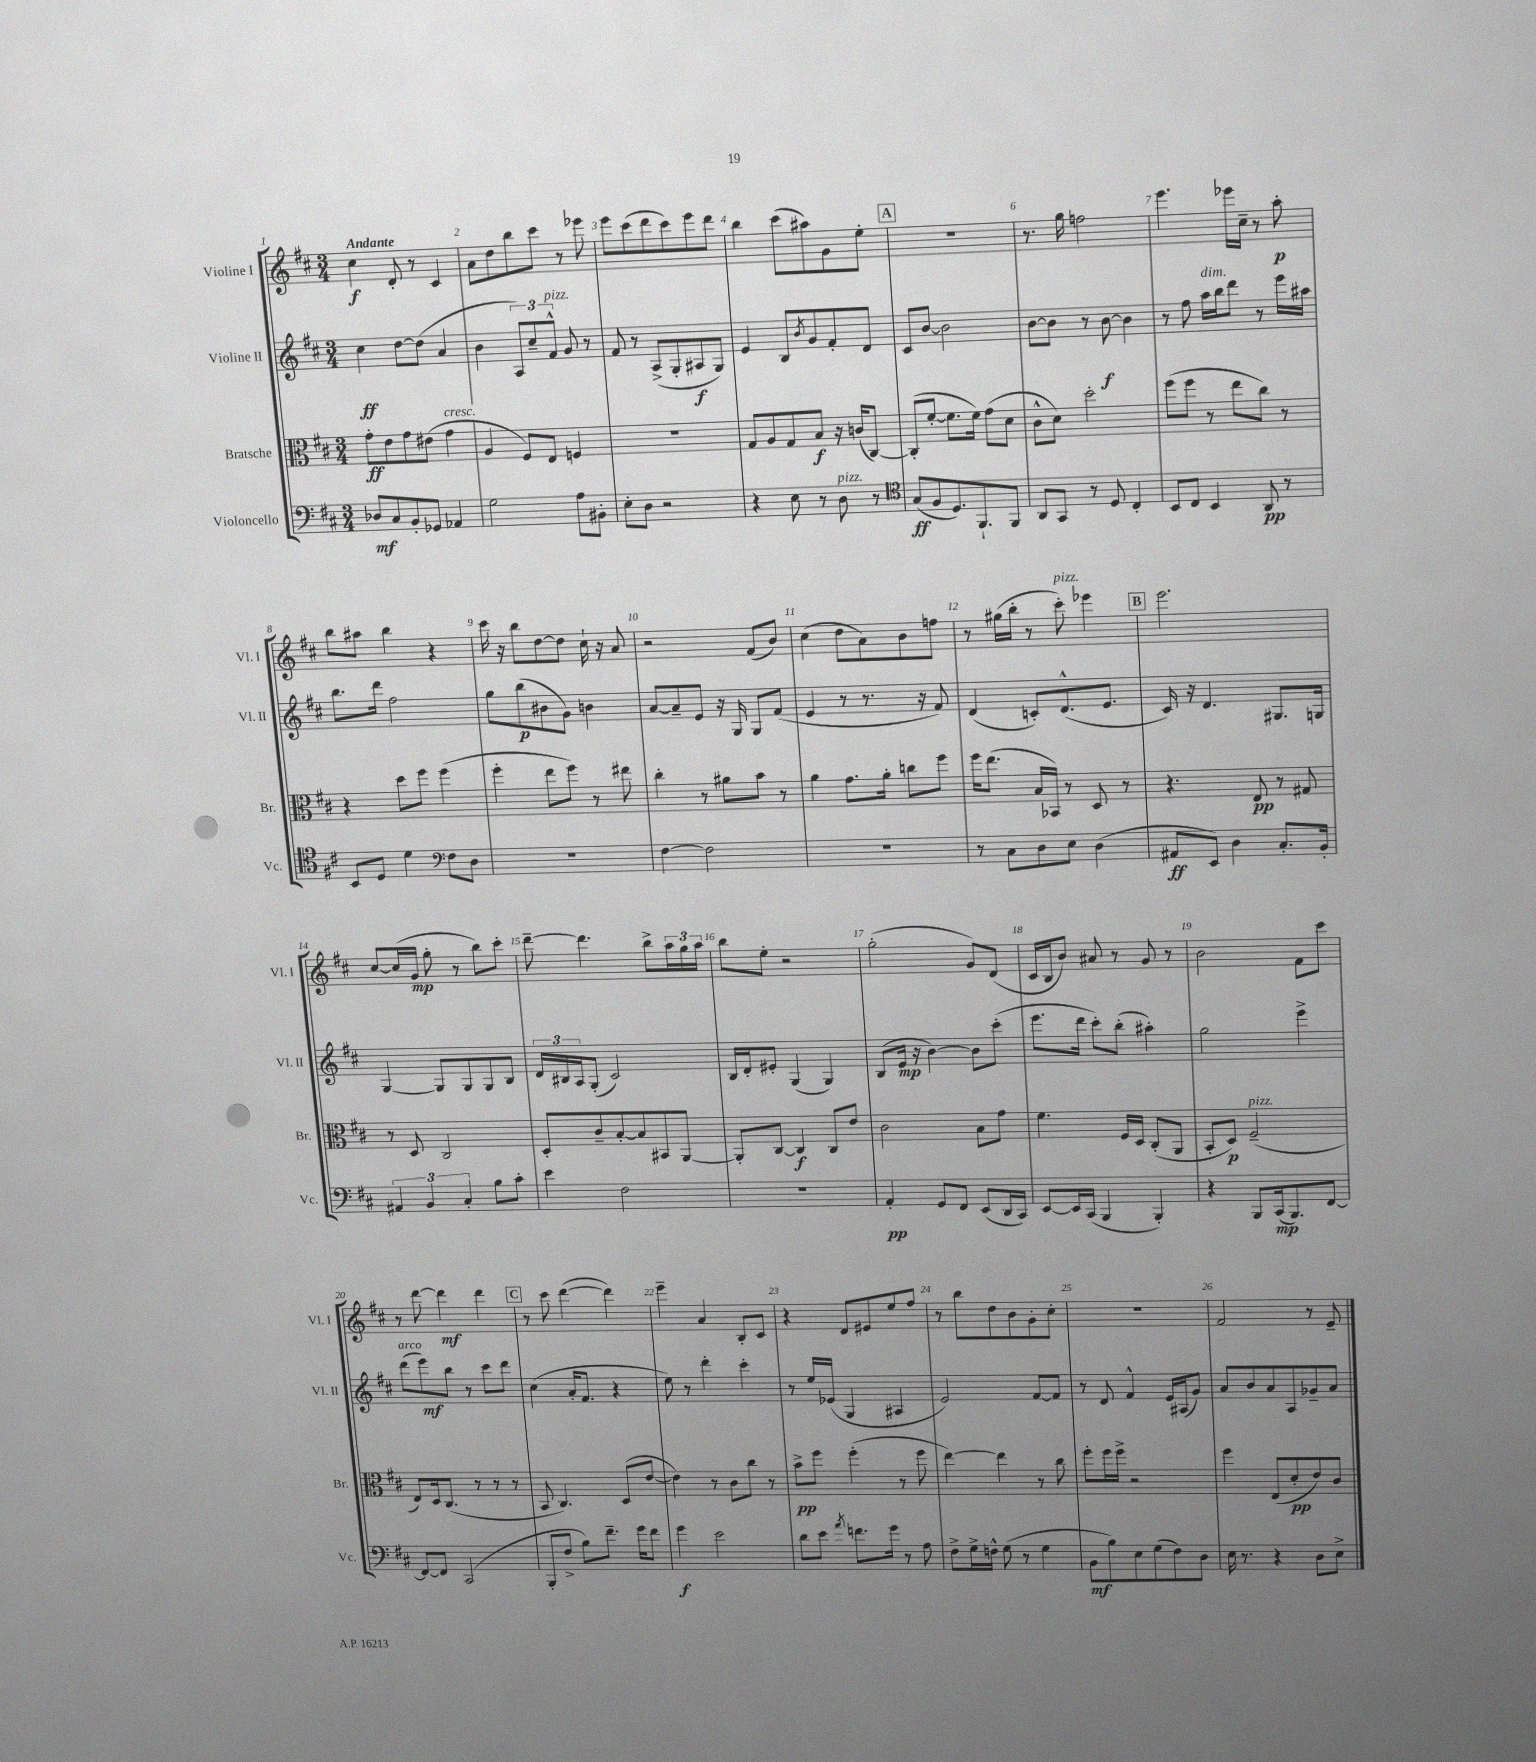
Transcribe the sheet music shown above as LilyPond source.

<<
\new StaffGroup <<
\new Staff = "s0" \with { instrumentName = "Violine I" shortInstrumentName = "Vl. I" } {
    \clef treble \key d \major \numericTimeSignature \time 3/4 \tempo "Andante"
    cis''4\f d'8-. r8 cis'4 |
    a'8 d''8 b''8 cis'''8 r8 ees'''8 |
    e'''8 cis'''8( d'''8 cis'''8) e'''8 d'''8 |
    b''4 cis'''8( ais''8) g'8 e''8-. |
    \mark \markup { \box "A" } R2. |
    r8. g''16 f''2 |
    e'''4. ees'''16 cis''16-- r8 a''8-.\p |
    b''8 ais''8 b''4 r4 |
    cis'''16 r16 b''8 d''8~ d''8 cis''16-! r16 a'8 |
    r2 fis'8( b'8) |
    cis''4( d''8 a'8) b'8 f''8 |
    r8 gis''16( b''16-. r8 cis'''8-.^\markup { \italic "pizz." }) ees'''4 |
    \mark \markup { \box "B" } e'''2. |
    cis''8~ cis''16( g'16\mp g''8-. r8 b''8) cis'''8-. |
    d'''8~-- d'''4. b''8-> \tuplet 3/2 { a''16 g''16 a''16 } |
    b''8 e''8-. r2 |
    g''2-.( g'8) d'8( |
    cis'16 b16 b'8) ais'8 r8 g'8 r8 |
    b'2 fis'8 cis'''8 |
    r8 d'''8~ d'''4\mf d'''4 |
    \mark \markup { \box "C" } r8 cis'''8 d'''4~( d'''4) |
    e'''4-- a'4 b8-. cis'8 |
    r4 d'8 eis'8 e''8 fis''8 |
    r8 b''8 d''8 b'8 g'8-. cis''8-. |
    R2. |
    fis'2 r8 e'8-- \bar "|." |
}
\new Staff = "s1" \with { instrumentName = "Violine II" shortInstrumentName = "Vl. II" } {
    \clef treble \key d \major \numericTimeSignature \time 3/4
    cis''4\ff d''8~ d''8( a'4 |
    b'4 \tuplet 3/2 { a8) cis''8-- fis'8-^^\markup { \italic "pizz." } } g'8 r8 |
    fis'8 r8 a8->( g8-. ais8\f g8) |
    e'4 b8 \acciaccatura { b'8 } g'8 fis'8-. d'8 |
    \mark \markup { \box "A" } cis'8 b'8~ b'2 |
    b'8~ b'8 r8 b'8~\f b'4 |
    r8 fis''8 a''16^\markup { \italic "dim." } b''16 d'''8 r8 e'''16 ais''16 |
    b''8. d'''16 fis''2 |
    g''8 b''8\p( bis'8 g'8) b'4 |
    a'8~ a'8-- e'8 r16 g16 g8 fis'8( |
    e'4 r8 r8. r16 fis'8) |
    d'4( c'8-.) d'8.-^( e'8. |
    \mark \markup { \box "B" } cis'16) r16 d'4. gis8. g16 |
    g4~ g8 g8 g8 b8 |
    \tuplet 3/2 { d'16 bis16 a16 } g8-.( cis'2) |
    b16 d'16-. eis'8-. g4( g4) |
    b8( e'16\mp r16 b'4~) b'8 cis'''8-.( |
    e'''8. d'''16 cis'''8-.) b''8-.( ais''4-.) |
    g''2 e'''4-> |
    d'''8^\markup { \italic "arco" }( e'''8\mf) b''8 r8 cis'''8 d'''8 |
    \mark \markup { \box "C" } cis''4( a'16-. fis'8. r4 |
    e''8) r8 d'''4-. cis'''4-. |
    r8 e''16 ees'16( g4 ais4 |
    e'2) fis'8~ fis'8 |
    r8 d'8 fis'4-^ e'16 ais16( g'8) |
    a'8 b'8 a'8 a8 ges'8-- a'8 \bar "|." |
}
\new Staff = "s2" \with { instrumentName = "Bratsche" shortInstrumentName = "Br." } {
    \clef alto \key d \major \numericTimeSignature \time 3/4
    g'8-.\ff e'8 g'8 eis'8( g'4^\markup { \italic "cresc." } |
    a4 fis8) e8 f4 |
    R2. |
    g8 a8 g8 b8\f r16 c'16( cis8~) |
    \mark \markup { \box "A" } cis8-.( fis'8~-. fis'8. fis'16) g'8( d'8 |
    cis'8-^ d'8) d''2-. |
    fis''8( fis''8 r8 e''8 cis''8) r8 |
    r4 d''8 fis''8 fis''4( |
    fis''4-. e''8 fis''8) r8 eis''8 |
    cis''4-. r8 ais'8 b'8 r8 |
    a'4 g'8. a'16-. c''8 fis''8 |
    fis''16 e''8.( b16 bes,16) r8 d8 r8 |
    \mark \markup { \box "B" } r4. e8\pp r8 gis8 |
    r8 d8 cis2 |
    d8-. cis'8-- b8~-. b8 bis,8 a,8~ |
    a,8-. cis8~ cis4\f cis8 e'8 |
    cis'2 b8 g'8 |
    fis'4. fis16 d16 cis8-.( a,8 |
    b,8-. d8\p) fis2--^\markup { \italic "pizz." }( |
    e8) d16 cis8.( r8 r8 r8 |
    \mark \markup { \box "C" } b,8 cis4.) d8( e'8~ |
    e'4) r8 cis'8 cis''8 r8 |
    b'8->\pp fis''8 fis''4-.( r8 fis''8 |
    e''4~) e''4 r8 cis''8 |
    fis''8-. fis''16 fis''16-> r2 |
    fis''4 e8( d'8-.\pp e'8) cis'8 \bar "|." |
}
\new Staff = "s3" \with { instrumentName = "Violoncello" shortInstrumentName = "Vc." } {
    \clef bass \key d \major \numericTimeSignature \time 3/4
    des8\mf cis8 b,8-. ges,8 aes,4 |
    g2 a8 bis,8-. |
    e8-. d8 r2 |
    r4 e8 r8 d8^\markup { \italic "pizz." } r8 |
    \mark \markup { \box "A" } \clef tenor g8\ff( fis8 d8.) fis,8.-! fis,8 |
    a,8 g,8 r8 d8 cis4-. |
    b,8 cis8 b,4 a,8\pp r8 |
    b,8 d8 d'4 \clef bass fis8 d8 |
    R2. |
    fis4~ fis2 |
    R2. |
    r8 cis8 d8 e8 d4( |
    \mark \markup { \box "B" } ais,8\ff e,8) d4 cis8.-. b,16-. |
    \tuplet 3/2 { ais,4 b,4 cis4-. } b8 cis'8-. |
    e'4 fis2 |
    R2. |
    a,4-.\pp g,8 fis,8 e,8( d,16 cis,16) |
    e,8~ e,16 cis,16( b,,4 b,,4-.) |
    r4 b,,8 cis,16\mp( b,,8.) fis,8~ |
    fis,8~ fis,8 cis,2( |
    \mark \markup { \box "C" } b,,8-. fis8-> b8) fis'8.-- g'16 fis'8 |
    g'4\f e'2 |
    d'8 e'8 \acciaccatura { a'8 } f'8. g'16 r8 a8 |
    fis8-> g16-> f16-^ g8( r8 g4 |
    b,8\mf b8) e8 g8( fis8) d8 |
    e16 r8. r4 d8 e8-> \bar "|." |
}
>>
>>
\layout { \context { \Score \override BarNumber.break-visibility = ##(#f #t #t) barNumberVisibility = #all-bar-numbers-visible } }
